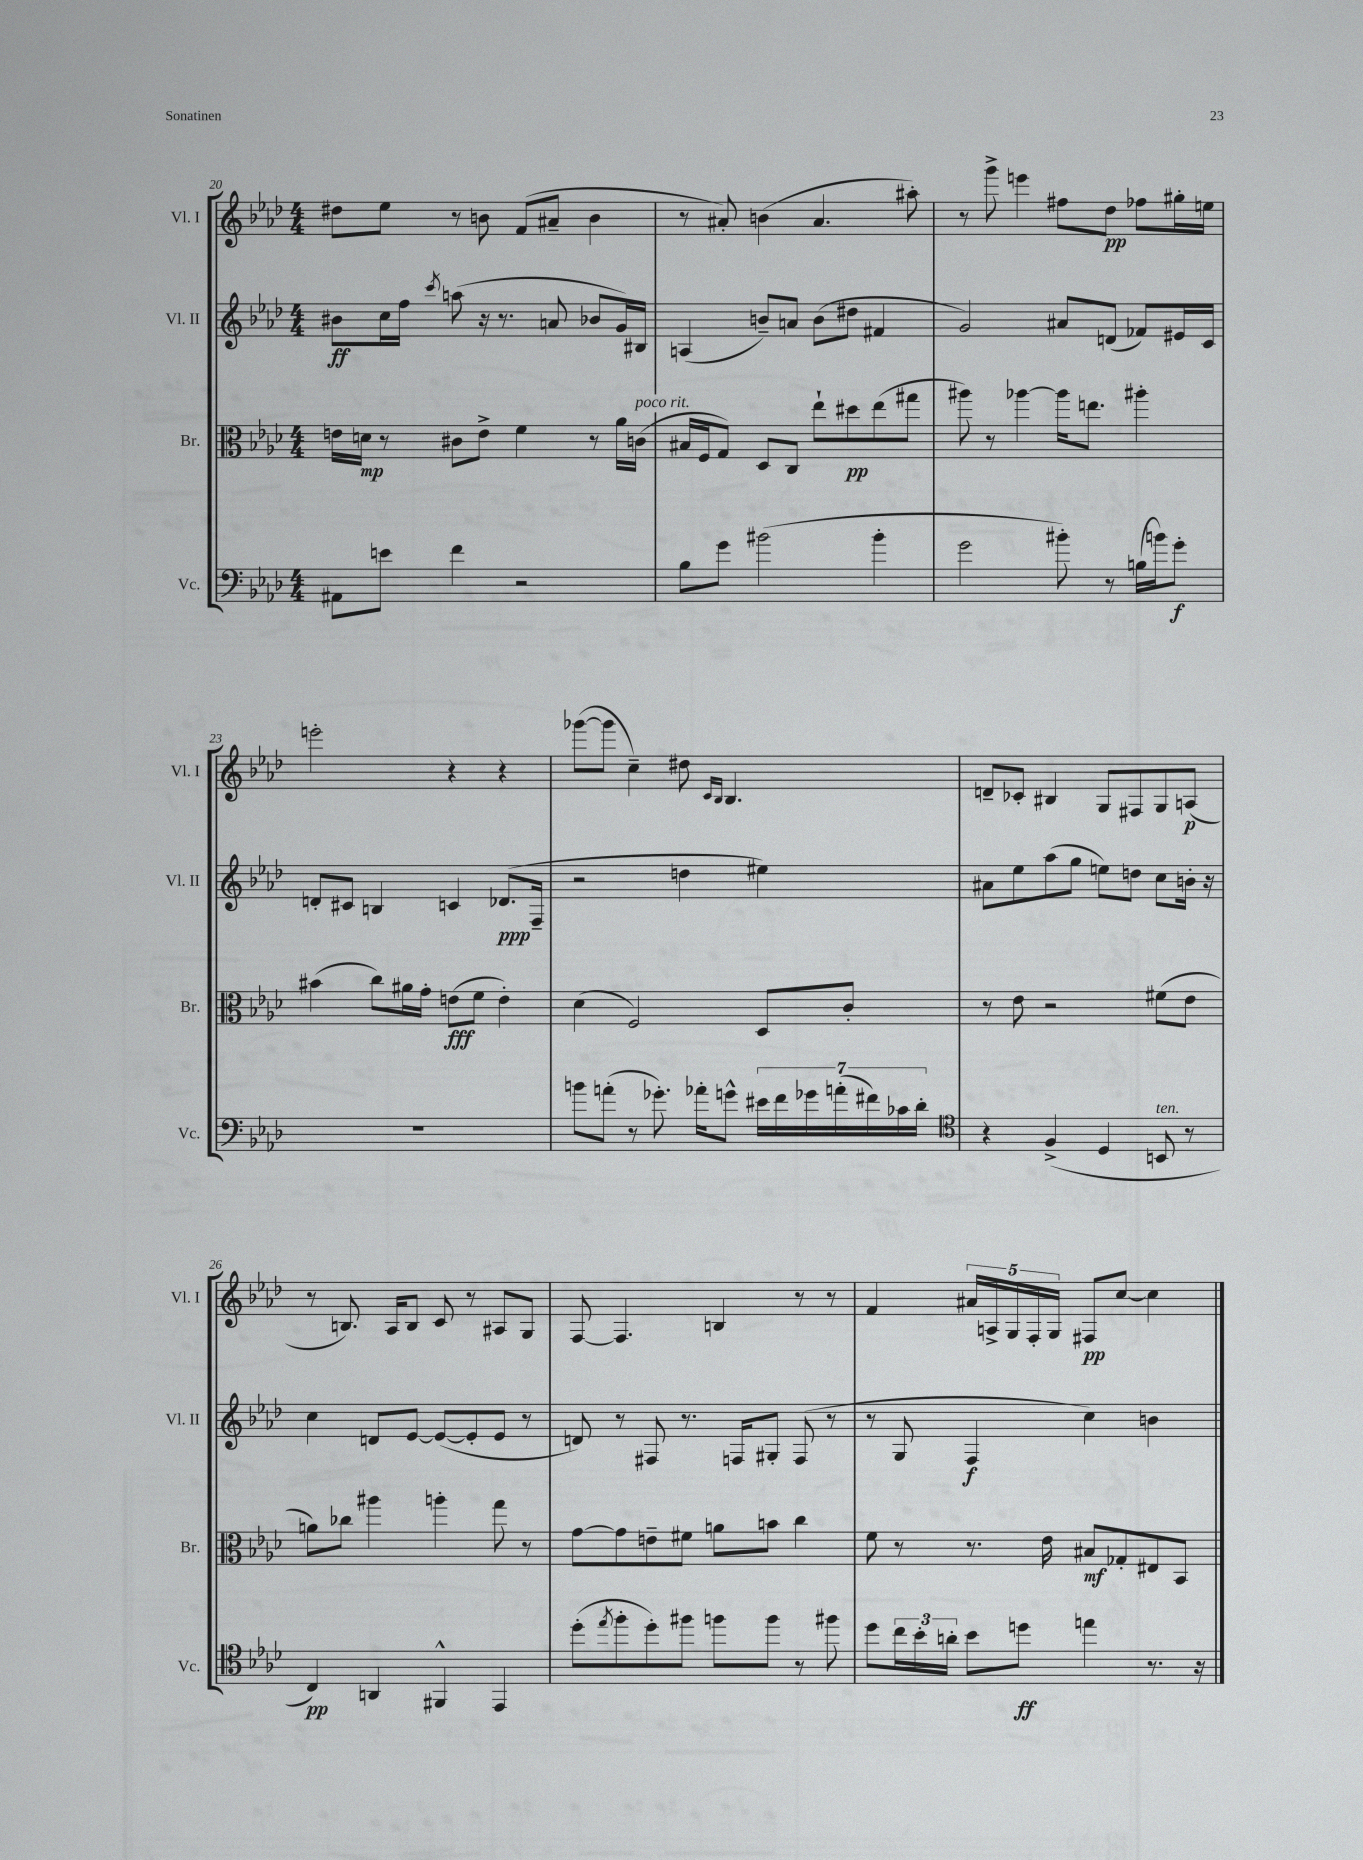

**kern	**kern	**kern	**kern
*staff4	*staff3	*staff2	*staff1
*clefF4	*clefC3	*clefG2	*clefG2
*k[b-e-a-d-]	*k[b-e-a-d-]	*k[b-e-a-d-]	*k[b-e-a-d-]
*M4/4	*M4/4	*M4/4	*M4/4
8AA#\L	16e\LL	8b#\L	8dd#\L
.	16d\JJ	.	.
8e\J	8r	16cc\L	8ee-\J
.	.	16ff\JJ	.
.	.	8qccc/	.
4f\	8c#\L	(8aa\	8r
.	8e^\J	16r	8b\
.	.	8.r	.
2r	4f\	.	(8f/L
.	.	8a/	8a#~/J
.	8r	8b-/L	4b\
.	16a-\LL	16g/L)	.
.	(16c\JJ	16B#/JJ	.
=	=	=	=
8B-\L	16B#/LL	(4A/	8r
.	16F/J	.	.
8g\J	8G/J)	.	8a#'/)
(2b#\	8D-/L	8b~/L)	(4b\
.	8C/J	8a/J	.
.	8ee-`\L	(8b\L	4.a#/
.	8dd#\	8dd#\J	.
4b#'\	(8ee-\	4f#/	.
.	8gg#\J	.	8aa#'\)
=	=	=	=
2g\	8aa#\)	2g/)	8r
.	8r	.	8ggg^\
.	[4aa-\	.	4eee\
8b#'\)	16aa-\]LK	8a#/L	8ff#\L
.	8.ee\J	.	.
8r	.	(8d/J	8dd-\J
(16B\LL	4aa#'\	8f-/L)	8ff-\L
16b\J)	.	.	.
8g'\J	.	16e#/L	16gg#'\L
.	.	16c/JJ	16ee\JJ
=	=	=	=
1r	(4b#\	8d'/L	2eee'\
.	.	8c#/J	.
.	8cc\L)	4B/	.
.	16a#\L	.	.
.	16g'\JJ	.	.
.	(8e\L	4c/	4r
.	8f\J	.	.
.	4e'\)	(8.d-/L	4r
.	.	16F~/Jk	.
=	=	=	=
8b\L	(4d-\	2r	([8ggg-\L
(8a'\J	.	.	8ggg-\]J
8r	2F/)	.	4cc~\)
8.g-'\)	.	.	.
.	.	4dd\	8dd#\
16a-'\LK	.	.	.
.	.	.	16qqc/LL
.	.	.	16qqB-/JJ
8g^^\J	.	.	4.B-/
28e#\LL	8D-/L	4ee#\)	.
28f\	.	.	.
28g-\	.	.	.
(28a'\	.	.	.
.	8c'/J	.	.
28f#\)	.	.	.
28c-\	.	.	.
28d-'\JJ	.	.	.
=	=	=	=
*clefC4	*	*	*
4r	8r	8a#\L	8d~/L
.	8e-\	8ee-\	8c-'/J
(4F^/	2r	(8aa-\	4B#/
.	.	8gg\J	.
4D-/	.	8ee\L)	8G/L
.	.	8dd\J	8F#/
8BB/	(8f#\L	8cc\L	8G/
8r	8e-\J	16b'\Jk	(8A/J
.	.	16r	.
=	=	=	=
4C/)	8a\L)	4cc\	8r
.	8cc-\J	.	8.B/)
4AA/	4aa#\	8d/L	.
.	.	.	16A-/LK
.	.	[8e-/J	8B/J
4FF#^^/	4aa'\	(8e-/_L	8c/
.	.	8e-'/]	8r
4EE-/	8gg\	8e-/J	8A#/L
.	8r	8r	8G/J
=	=	=	=
(8dd-'\L	[8g\L	8d/)	[8F/
8qee-/	.	.	.
8ff'\	8g\]	8r	4.F/]
8dd-'\)	8e~\	8F#/	.
8ff#\J	8f#\J	8.r	.
8ff\L	8a\L	.	4B/
.	.	16F/LK	.
8ff\J	8b\J	8G#'/J	.
8r	4cc\	(8F/	8r
8ff#\	.	8r	8r
=	=	=	=
8dd-\L	8f\	8r	4f/
24cc\L	8r	8G/	.
24b-'\	.	.	.
24a'\JJ	.	.	.
8b-\L	8.r	4F/	20a#/LL
.	.	.	20A^/
.	.	.	20G/
8dd\J	.	.	.
.	.	.	20F'/
.	16e-\	.	.
.	.	.	20G/JJ
4ee\	8B#/L	4cc\)	8F#/L
.	8G-'/	.	[8cc/J
8.r	8E#/	4b\	4cc\]
.	8BB-/J	.	.
16r	.	.	.
==	==	==	==
*-	*-	*-	*-
